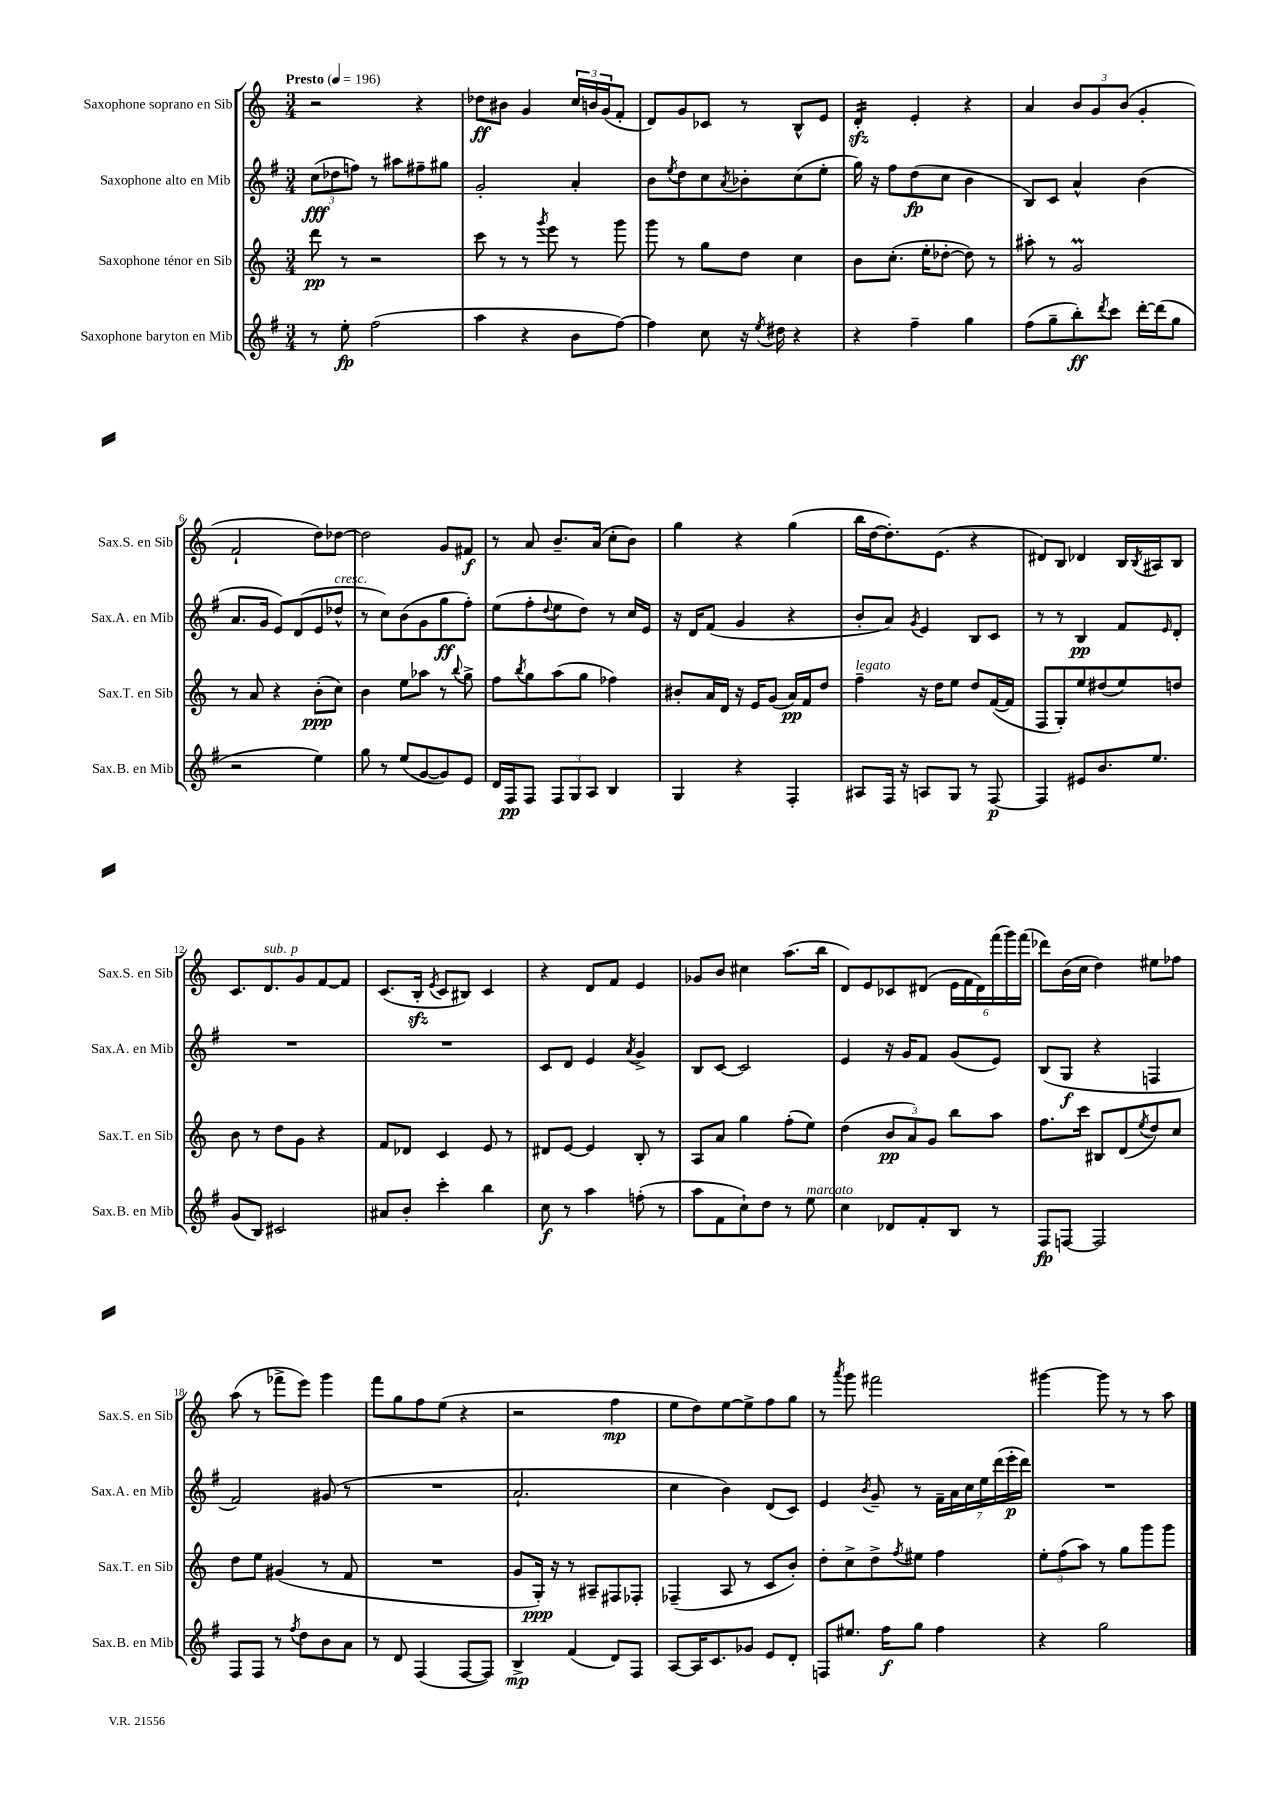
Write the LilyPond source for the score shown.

<<
\new StaffGroup <<
\new Staff = "s0" \with { instrumentName = "Saxophone soprano en Sib" shortInstrumentName = "Sax.S. en Sib" } {
    \clef treble \key c \major \numericTimeSignature \time 3/4 \tempo "Presto" 4 = 196
    r2 r4 |
    des''8\ff bis'8 g'4 \tuplet 3/2 { c''16 b'16 g'16( } f'8-. |
    d'8) g'8 ces'8 r8 b8-^ e'8 |
    d'4:16-.\sfz e'4-. r4 |
    a'4 \tuplet 3/2 { b'8 g'8 b'8( } g'4-. |
    f'2-! d''8) des''8~ |
    des''2 g'8 fis'8\f |
    r8 a'8 b'8.-- a'16( c''8-. b'8) |
    g''4 r4 g''4( |
    b''16 d''16~ d''8.-.) e'8.( r4 |
    dis'8) b8 des'4 b16 \acciaccatura { b8 } ais16 b8 |
    c'8. d'8.^\markup { \italic "sub. p" } g'8 f'8~ f'8 |
    c'8.( b16-.\sfz \acciaccatura { e'8 } c'8 bis8) c'4 |
    r4 d'8 f'8 e'4 |
    ges'8 b'8 cis''4 a''8.( b''16 |
    d'8) e'8 ces'8 dis'8( \tuplet 6/4 { e'16 f'16 dis'16) f'''16( g'''16) f'''16( } |
    des'''8) b'16( c''16 d''4) eis''8 fes''8 |
    a''8( r8 fes'''8-> e'''8) g'''4 |
    f'''8 g''8 f''8 e''8( r4 |
    r2 f''4\mp |
    e''8 d''8) e''8~ e''8-> f''8 g''8 |
    r8 \acciaccatura { a'''8 } g'''8 fis'''2 |
    gis'''4~ gis'''8 r8 r8 a''8 \bar "|." |
}
\new Staff = "s1" \with { instrumentName = "Saxophone alto en Mib" shortInstrumentName = "Sax.A. en Mib" } {
    \clef treble \key g \major \numericTimeSignature \time 3/4
    \tuplet 3/2 { c''8\fff( des''8 f''8) } r8 ais''8 fis''8-- gis''8 |
    g'2-. a'4-. |
    b'8 \acciaccatura { e''8 } d''8 c''8 \acciaccatura { a'8 } bes'8-. c''8( e''8-. |
    g''16) r16 fis''8 d''8\fp( c''8 b'4 |
    b8) c'8 a'4-^ b'4( |
    a'8. g'16 e'8) d'8( e'8 des''8-^^\markup { \italic "cresc." } |
    r8 c''8) b'8( g'8 g''8\ff fis''8-.) |
    e''8( fis''8-. \appoggiatura { d''8 } e''8 d''8) r8 c''16 e'16 |
    r16 d'16 fis'8( g'4 r4 |
    b'8-. a'8) \acciaccatura { g'8 } e'4 b8 c'8 |
    r8 r8 b4\pp fis'8 \grace { e'16 } d'8-. |
    R2. |
    R2. |
    c'8 d'8 e'4 \acciaccatura { a'8 } g'4-> |
    b8 c'8~ c'2 |
    e'4 r16 g'16 fis'8 g'8( e'8) |
    b8( g8\f r4 f4 |
    fis'2) gis'8( r8 |
    R2. |
    a'2.-! |
    c''4 b'4) d'8( c'8) |
    e'4 \acciaccatura { b'8 } g'8-- r8 \tuplet 7/4 { fis'16-- a'16 c''16 e''16 d'''16( e'''16-.\p d'''16) } |
    R2. \bar "|." |
}
\new Staff = "s2" \with { instrumentName = "Saxophone ténor en Sib" shortInstrumentName = "Sax.T. en Sib" } {
    \clef treble \key c \major \numericTimeSignature \time 3/4
    d'''8\pp r8 r2 |
    c'''8 r8 r8 \acciaccatura { g'''8 } e'''8 r8 g'''8 |
    g'''8 r8 g''8 d''8 c''4 |
    b'8 c''8.-.( e''16-. des''8~-. des''8) r8 |
    ais''8-. r8 g'2\prall |
    r8 a'8 r4 b'8-.\ppp( c''8) |
    b'4 e''8 aes''8 r8 \appoggiatura { b''8 } g''8-> |
    f''8 \acciaccatura { b''8 } g''8 a''8( g''8 fes''4) |
    bis'8-. a'16 d'16 r16 e'16 g'8( a'16\pp) f'16 d''8 |
    f''4--^\markup { \italic "legato" } r16 d''16 e''8 d''8 f'16~( f'16 |
    f8 g8-.) e''8 dis''8( e''8) d''8 |
    b'8 r8 d''8 g'8 r4 |
    f'8 des'8 c'4 e'8 r8 |
    dis'8 e'8~ e'4 b8-. r8 |
    a8 a'8 g''4 f''8-.( e''8) |
    d''4( \tuplet 3/2 { b'8\pp a'8) g'8 } b''8 a''8 |
    f''8. c'''16 bis8 d'8( \acciaccatura { e''8 } d''8) c''8 |
    d''8 e''8 gis'4( r8 f'8 |
    R2. |
    g'8 g16-.\ppp) r16 r8 ais8-- fis8 fes8-. |
    fes4--( a8 r8 c'8 b'8-.) |
    d''8-. c''8-> d''8-> \acciaccatura { f''8 } eis''8 f''4 |
    \tuplet 3/2 { e''8-. f''8( a''8) } r8 g''8 g'''8 g'''8 \bar "|." |
}
\new Staff = "s3" \with { instrumentName = "Saxophone baryton en Mib" shortInstrumentName = "Sax.B. en Mib" } {
    \clef treble \key g \major \numericTimeSignature \time 3/4
    r8 e''8-.\fp fis''2( |
    a''4 r4 b'8 fis''8~) |
    fis''4 c''8 r16 \acciaccatura { e''8 } dis''16 r4 |
    r4 fis''4-- g''4 |
    fis''8( g''8-- b''8-.\ff) \acciaccatura { d'''8 } c'''8 d'''16~-. d'''16( g''8 |
    r2 e''4) |
    g''8 r8 e''8( g'8~ g'8) e'8 |
    d'16 fis16\pp fis8 \tuplet 3/2 { fis8 g8 a8 } b4 |
    g4 r4 fis4-. |
    ais8 fis16 r16 a8 g8 r8 fis8~\p |
    fis4 eis'8 b'8. e''8. |
    g'8( b8) cis'2 |
    ais'8 b'8-. c'''4-. b''4 |
    c''8\f r8 a''4 f''8-.( r8 |
    a''8 fis'8 c''8-!) d''8 r8 e''8^\markup { \italic "marcato" } |
    c''4 des'8 fis'8-. b8 r8 |
    fis8\fp f8~ f2 |
    fis8 fis8 r8 \acciaccatura { fis''8 } d''8 b'8 a'8 |
    r8 d'8 fis4( fis8~ fis8) |
    b4->\mp fis'4( d'8) fis8 |
    a8~ a16 c'8. ges'8 e'8 d'8-. |
    f8 eis''8. fis''16\f g''8 fis''4 |
    r4 g''2 \bar "|." |
}
>>
>>
